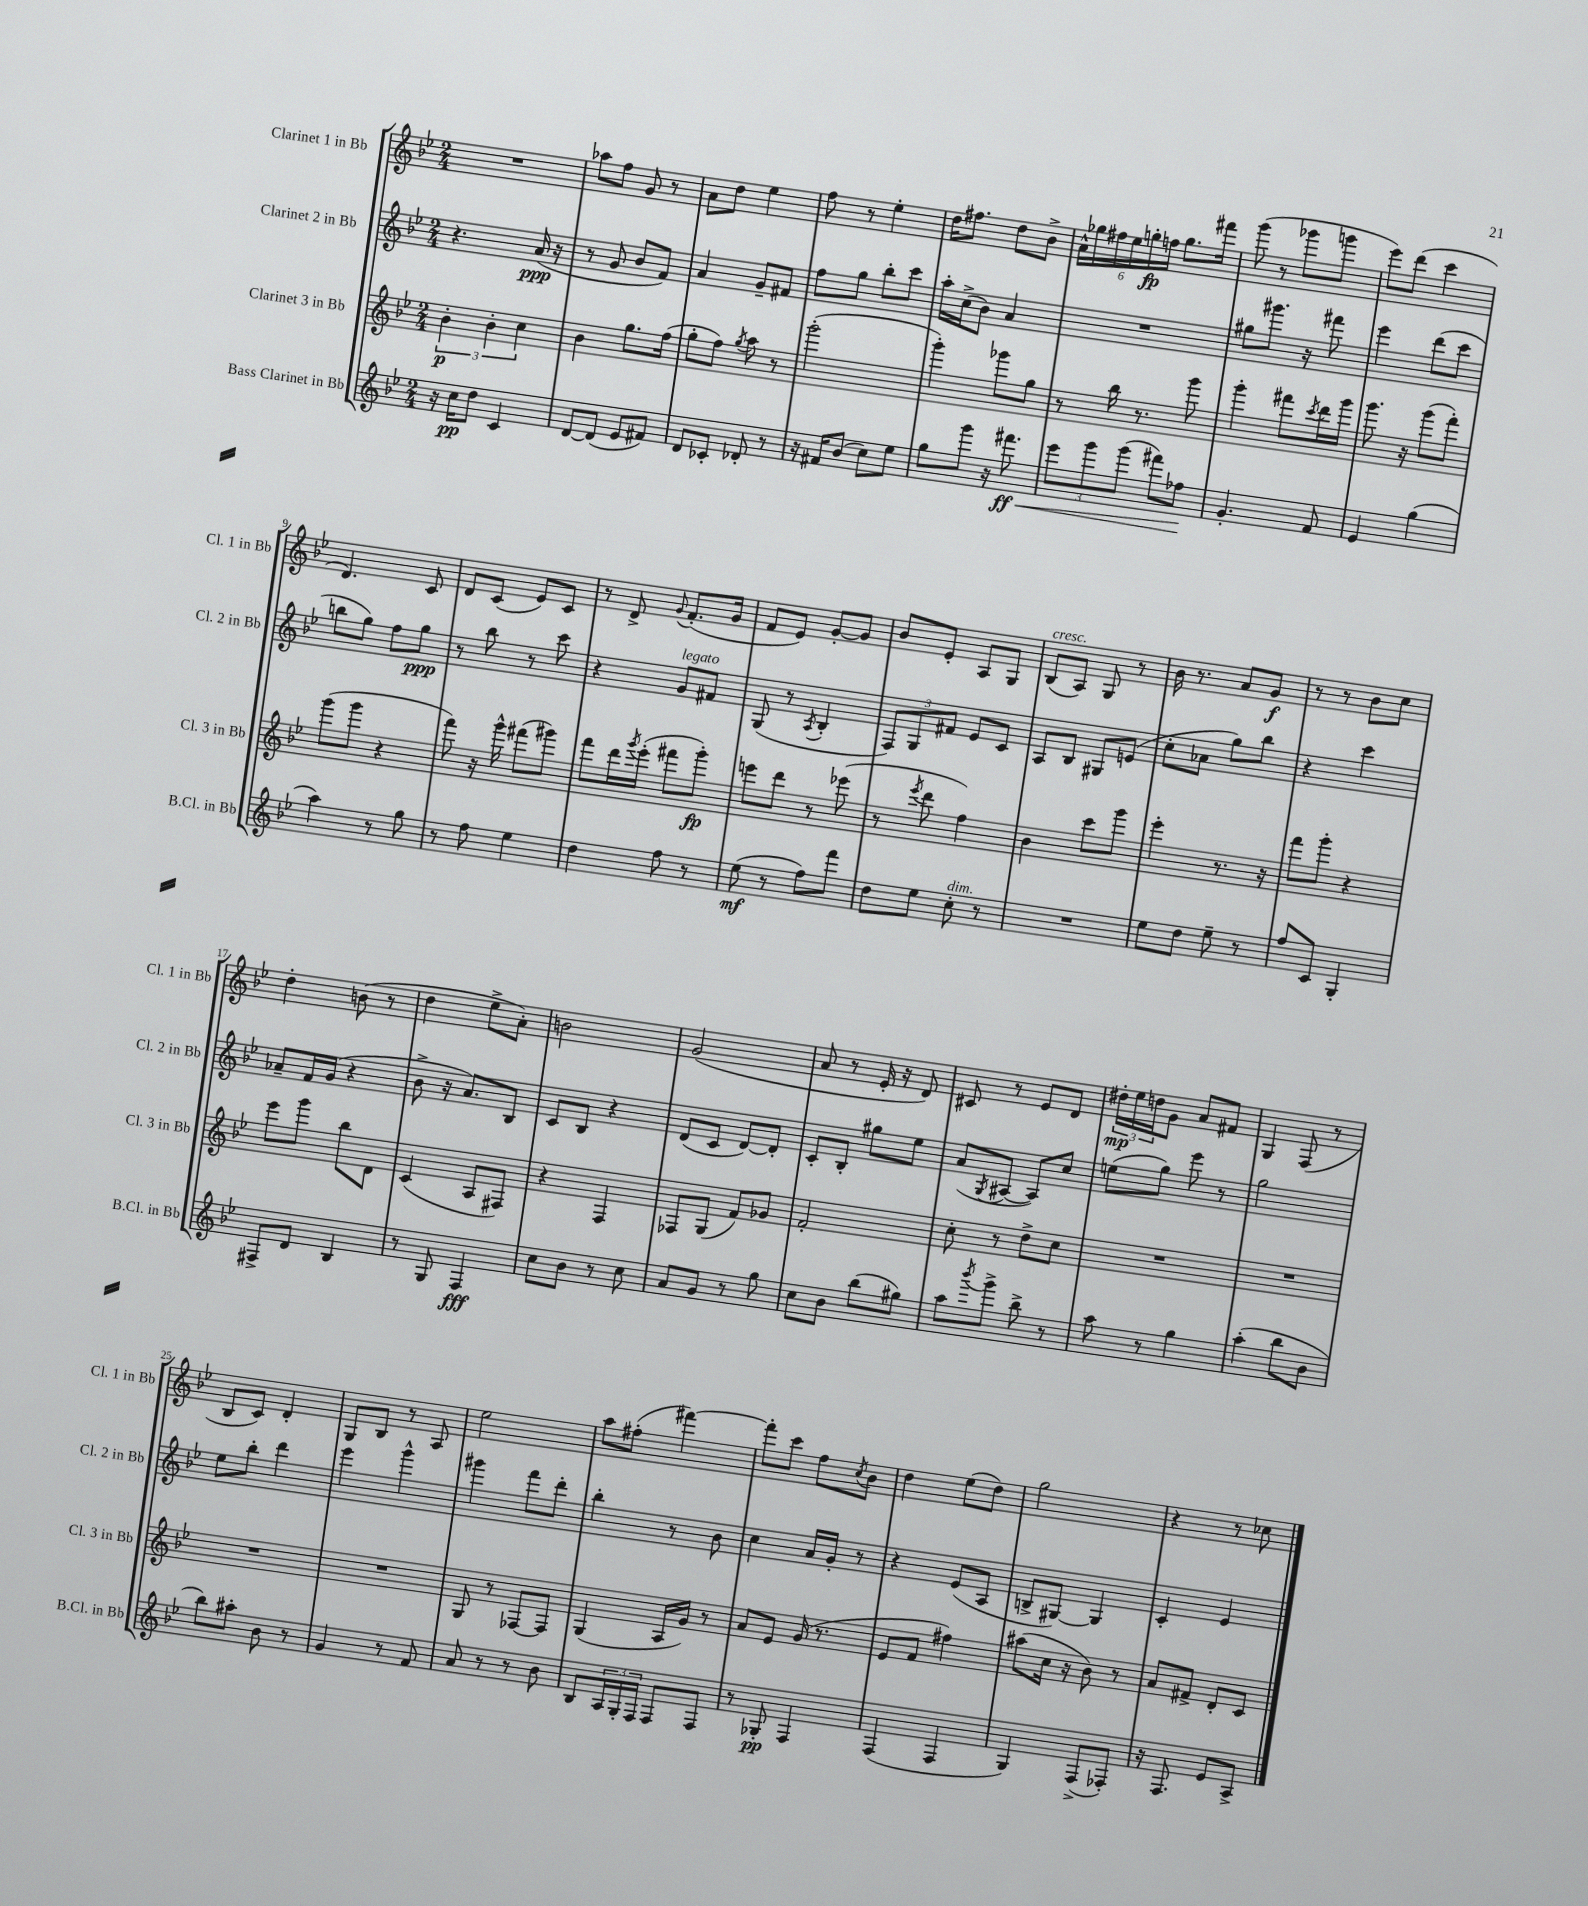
<<
\new StaffGroup <<
\new Staff = "s0" \with { instrumentName = "Clarinet 1 in Bb" shortInstrumentName = "Cl. 1 in Bb" } {
    \clef treble \key bes \major \numericTimeSignature \time 2/4
    R2 |
    aes''8 f''8 g'8 r8 |
    a'8 d''8 ees''4 |
    f''8 r8 ees''4-. |
    d''16 fis''8. d''8 bes'8-> |
    \tuplet 6/4 { a'16-^ ges''16 fis''16 ees''16 g''16-.\fp f''16 } g''8. fis'''16 |
    g'''8( r8 ges'''8 g'''8 |
    ees'''8) d'''8( c'''4 |
    d'4.) c'8 |
    d'8 c'8( ees'8) c'8 |
    r8 d'8-> \appoggiatura { g'8 } f'8.-.( g'16 |
    f'8 ees'8) g'8~-. g'8 |
    bes'8 ees'8-. a8 g8 |
    bes8^\markup { \italic "cresc." }( a8) g8 r8 |
    bes'16 r8. a'8 g'8\f |
    r8 r8 bes'8 c''8 |
    d''4-. b'8( r8 |
    d''4 ees''8-> a'8-.) |
    b'2 |
    g'2( |
    a'8 r8 ees'16-. r16 d'8) |
    cis'8 r8 ees'8 d'8 |
    \tuplet 3/2 { dis''16-.\mp ees''16 d''16 } g'8 a'8 fis'8 |
    g4 f8( r8 |
    bes8 c'8) d'4-. |
    g8 bes8 r8 a8 |
    ees''2 |
    a''8 fis''8-.( fis'''4~) |
    fis'''8-. c'''8 f''8 \acciaccatura { c''8 } bes'8 |
    d''4 ees''8( d''8) |
    g''2 |
    r4 r8 ces''8 \bar "|." |
}
\new Staff = "s1" \with { instrumentName = "Clarinet 2 in Bb" shortInstrumentName = "Cl. 2 in Bb" } {
    \clef treble \key bes \major \numericTimeSignature \time 2/4
    r4. a'16\ppp( r16 |
    r8 g'8 bes'8 f'8) |
    a'4 g'8-- fis'8 |
    f''8 g''8 bes''8-. c'''8 |
    a''16-. c''16->( bes'8) a'4 |
    R2 |
    gis''8 gis'''8. r16 fis'''8 |
    ees'''4 d'''8( c'''8 |
    b''8 g''8) f''8 g''8\ppp |
    r8 bes''8 r8 c'''8 |
    r4 g'8^\markup { \italic "legato" } fis'8 |
    g8( r8 \acciaccatura { a8 } bes4-. |
    \tuplet 3/2 { f8) g8 fis'8 } ees'8 c'8 |
    a8 bes8 gis8 e'8( |
    c''8-. aes'8 g''8) bes''8 |
    r4 c'''4 |
    aes'8-- f'16 g'16( r4 |
    bes'8-> r16 a'8.) bes8 |
    c'8 bes8 r4 |
    d'8( c'8 d'8~) d'8-. |
    c'8-. bes8-. gis''8 ees''8 |
    a'8( \acciaccatura { g8 } ais8~ ais8) c''8 |
    e''8( g''8) ees'''8 r8 |
    g''2 |
    ees''8 bes''8-. d'''4 |
    ees'''4 g'''4-^ |
    gis'''4 f'''8 d'''8-. |
    bes''4-. r8 bes'8 |
    c''4 a'16 g'16-. r8 |
    r4 ees'8( a8 |
    b8-> gis8~) gis4 |
    c'4-. ees'4 \bar "|." |
}
\new Staff = "s2" \with { instrumentName = "Clarinet 3 in Bb" shortInstrumentName = "Cl. 3 in Bb" } {
    \clef treble \key bes \major \numericTimeSignature \time 2/4
    \tuplet 3/2 { bes'4-.\p bes'4-. c''4 } |
    bes'4 g''8. f''16( |
    g''8-. f''8) \acciaccatura { g''8 } a''8 r8 |
    g'''2-.( |
    g'''4-.) ges'''8 g''8 |
    r8 bes''16 r8. g'''8 |
    g'''4-. fis'''8 \acciaccatura { c'''8 } d'''16 g'''16 |
    g'''8. r16 g'''8( f'''8-.) |
    g'''8( g'''8 r4 |
    f'''8) r16 g'''16-^ fis'''8( gis'''8) |
    f'''8 d'''16 \acciaccatura { g'''8 } ees'''16-.( fis'''8 g'''8-.\fp) |
    e'''8 d'''8 r8 ees'''8( |
    r8 \acciaccatura { ees'''8 } d'''8 f''4) |
    bes'4 c'''8 g'''8 |
    ees'''4-. r8. r16 |
    f'''8 g'''8-. r4 |
    ees'''8 g'''8 bes''8 d'8 |
    c'4( a8 fis8) |
    r4 f4 |
    fes8 g8( f'8) ges'8 |
    f'2-. |
    c''8-. r8 d''8-> c''8 |
    R2 |
    R2 |
    R2 |
    R2 |
    g8 r8 fes8~ fes8 |
    g4( a16 g'16) r8 |
    a'8 ees'8 g'16( r8. |
    ees'8 f'8 fis''4) |
    ais''8( c''16 r16 bes'8) r8 |
    a'8 fis'8-> d'8-. c'8 \bar "|." |
}
\new Staff = "s3" \with { instrumentName = "Bass Clarinet in Bb" shortInstrumentName = "B.Cl. in Bb" } {
    \clef treble \key bes \major \numericTimeSignature \time 2/4
    r16 c''16\pp d''8 c'4 |
    d'8~ d'8( ees'8 fis'8) |
    d'8 ces'8-. des'8-. r8 |
    r16 fis'16 bes'8( c''8) ees''8 |
    g''8 g'''8 r16 fis'''8.\ff\< |
    \tuplet 3/2 { ees'''8 g'''8 g'''8( } fis'''8) fes''8\! |
    g'4.-. f'8 |
    ees'4 g''4( |
    a''4) r8 g''8 |
    r8 f''8 ees''4 |
    d''4 f''8 r8 |
    ees''8\mf( r8 f''8) f'''8 |
    d''8 ees''8 c''8-.^\markup { \italic "dim." } r8 |
    R2 |
    ees''8 d''8 ees''8-- r8 |
    f''8 c'8 g4-. |
    fis8-> d'8 bes4 |
    r8 g8 f4\fff |
    c''8 bes'8 r8 c''8 |
    a'8 g'8 r8 g''8 |
    c''8 bes'8 bes''8( gis''8) |
    a''8 \acciaccatura { bes'''8 } g'''8-> bes''8-> r8 |
    a''8 r8 g''4 |
    a''4-.( bes''8 bes'8 |
    bes''8) ais''8-. bes'8 r8 |
    g'4 r8 f'8 |
    a'8 r8 r8 bes'8 |
    bes8 \tuplet 3/2 { a16 g16-. f16 } f8 f8 |
    r8 ges8-.\pp f4 |
    f4( f4 |
    g4) f8->( fes8-.) |
    r16 f8. ees'8 a8-> \bar "|." |
}
>>
>>
